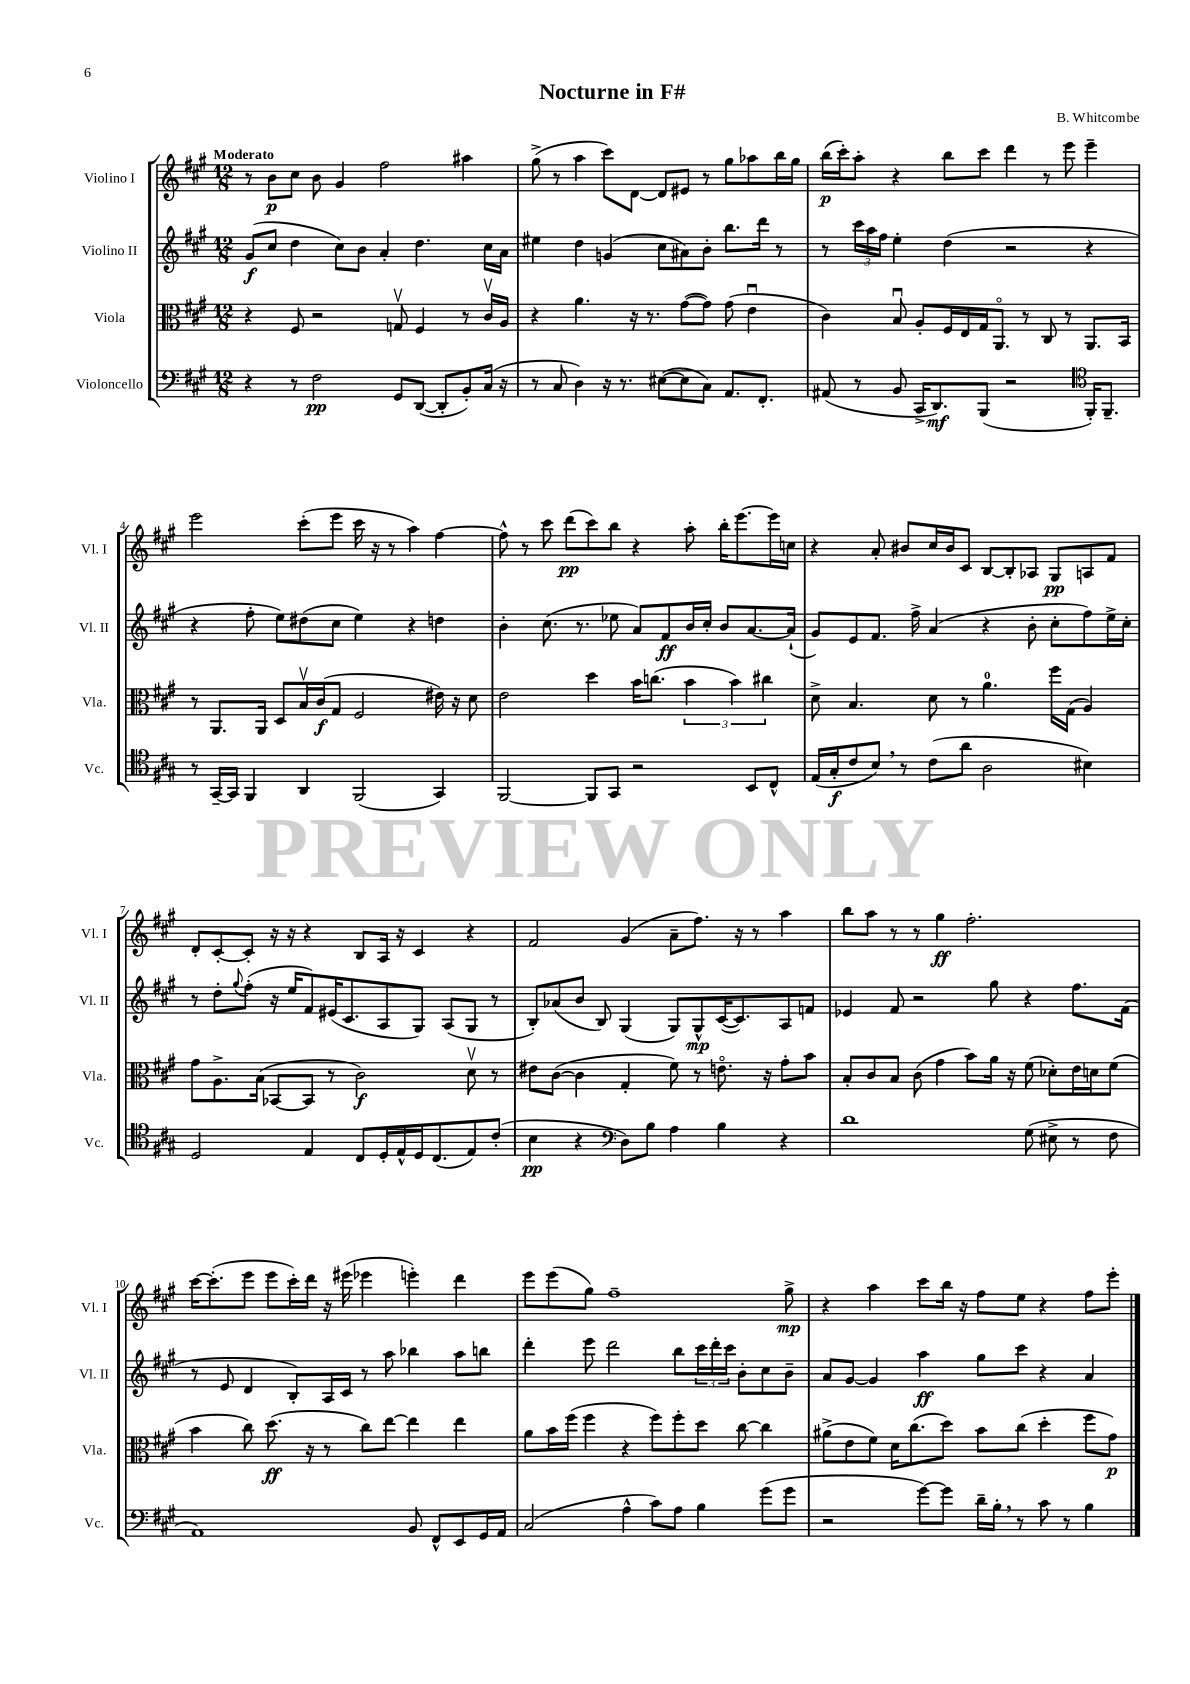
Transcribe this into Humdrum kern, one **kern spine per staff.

**kern	**kern	**kern	**kern
*staff4	*staff3	*staff2	*staff1
*clefF4	*clefC3	*clefG2	*clefG2
*k[f#c#g#]	*k[f#c#g#]	*k[f#c#g#]	*k[f#c#g#]
*M12/8	*M12/8	*M12/8	*M12/8
4r	4r	(8g#	8r
.	.	8cc#	8b
8r	8F#	4dd	8cc#
2F#	2r	.	8b
.	.	8cc#)	4g#
.	.	8b	.
.	.	4a'	2ff#
8GG#	8Gv	.	.
([8DD	4F#	4.dd	.
8DD']	.	.	.
8BB')	8r	.	4aa#
(16C#	16c#v	16cc#	.
16r	16A	16a	.
=	=	=	=
8r	4r	4ee#	(8gg#^
8C#	.	.	8r
4D)	4.a	4dd	4aa
16r	.	(4g	8ccc#)
8.r	.	.	.
.	16r	.	[8d
.	8.r	.	.
([8E#	.	8cc#	8d]
8E#]	([8g#	8a#)	8e#
8C#)	8g#])	8b'	8r
8.AA	(8g#	8.bb	8gg#
.	4eu	.	8aa-
8.FF#'	.	16ddd	.
.	.	8r	16bb
.	.	.	16gg#
=	=	=	=
(8AA#	4c#)	8r	(16bb
.	.	.	16ccc#')
8r	.	24ccc#	8aa'
.	.	24aa	.
.	.	24ff#	.
8BB	8Bu	4ee'	4r
16CC#^	8A'	.	.
8.DD)	.	.	.
.	16F#	(4dd	8bb
.	16E	.	.
(8BBB	16G#	.	8ccc#
.	8.AAo	.	.
2r	.	2r	4ddd
.	8r	.	.
.	8C#	.	8r
.	8r	.	8eee
*clefC4	*	*	*
16FF#')	8.AA	4r	4eee~
8.FF#~	.	.	.
.	16BB	.	.
=	=	=	=
8r	8r	4r	2eee
[16GG#~	8.AA	.	.
16GG#]	.	.	.
4FF#	.	8ff#'	.
.	16AA	.	.
.	8D	8ee)	.
4AA	16Bv	(8dd#	(8ccc#'
.	(16c#	.	.
.	8G#	8cc#	8eee
(2FF#	2F#	4ee)	16ccc#
.	.	.	16r
.	.	.	8r
.	.	4r	4aa)
4GG#)	16e#)	4dd	[4ff#
.	16r	.	.
.	8d	.	.
=	=	=	=
[2FF#	2e	4b'	8ff#^^]
.	.	.	8r
.	.	(8.cc#	8ccc#
.	.	.	(8ddd
.	.	8.r	.
8FF#]	4dd	.	8ccc#)
8GG#	.	8ee-	8bb
2r	16b	8a)	4r
.	(8.cc	.	.
.	.	8f#	.
.	6b	16b	8aa'
.	.	16cc#'	.
.	.	8b	16bb'
.	6b)	.	.
.	.	.	[8.eee
8BB	.	[8.a	.
.	6cc#	.	.
8C#^^	.	.	16eee]
.	.	(16a`]	16cc
=	=	=	=
(16E	8d^	8g#)	4r
16G#'	.	.	.
8c#	4.B	8e	.
8B)	.	8.f#	8a'
8r	.	.	8b#
.	.	16ff#^	.
(8c#	8d	(4a	16cc#
.	.	.	16b#
8a	8r	.	8c#
2A	4.a	4r	[8B
.	.	.	8B']
.	.	8b'	8A-
.	16ff#	8cc#'	8G#
.	(16G#	.	.
4B#)	4A)	8ff#)	8A
.	.	16ee^	8f#
.	.	16cc#'	.
=	=	=	=
2D	8g#	8r	8d'
.	8.A^	8dd'	[8c#'
.	.	8qqgg#	.
.	.	(8ff#'	8c#']
.	(16B	.	.
.	[8BB-	16r	16r
.	.	16ee	16r
4E	8BB-]	8f#)	4r
.	8r	(16e#	.
.	.	8.c#	.
8C#	2c#)	.	8B
16D'	.	8A	16A
16E^^	.	.	16r
16D	.	8G#)	4c#
(8.C#	.	.	.
.	.	(8A	.
8E)	8dv	8G#	4r
(8c#'	8r	8r	.
=	=	=	=
4B	8e#	8B')	2f#
.	([8c#	(8a-	.
4r	4c#]	8b	.
.	.	8B)	.
*clefF4	*	*	*
8D)	4G#'	(4G#	(4g#
8B	.	.	.
4A	8f#)	8G#)	8a~
.	8r	8G#^^	8.ff#)
4B	8.eo	([16c#	.
.	.	8.c#])	16r
.	.	.	8r
.	16r	.	.
4r	8g#'	8A	4aa
.	8b	8f	.
=	=	=	=
1d	8B'	4e-	8bb
.	8c#	.	8aa
.	8B	8f#	8r
.	(8c#	2r	8r
.	4g#	.	4gg#
.	8b)	.	2.ff#'
.	16a	8gg#	.
.	16r	.	.
(8G#	(8f#	4r	.
8E#^	8d-')	.	.
8r	16e	8.ff#	.
.	16d	.	.
8F#	(8f#	.	.
.	.	(16f#	.
=	=	=	=
1AA)	4b	8r	[16ccc#
.	.	.	(8.ccc#']
.	.	8e	.
.	8cc#)	4d	8eee
.	(8.dd	.	8eee
.	.	8B')	16ccc#')
.	16r	.	16ddd
.	8r	16A	16r
.	.	16c#	(16eee#
.	8cc#)	8r	4eee-
.	[8ee	8aa	.
8BB	4ee]	4bb-	4eee')
8FF#^^	.	.	.
8EE	4ee	8aa	4ddd
16GG#	.	8bb	.
16AA	.	.	.
=	=	=	=
(2C#	8a	4ddd'	8eee
.	16b	.	(8eee
.	(16ff#	.	.
.	4ff#	8eee	8gg#)
.	.	2ddd	1ff#~
4A^^	4r	.	.
8c#)	8ff#)	.	.
8A	8ff#'	8bb	.
4B	8dd	24ccc#	.
.	.	24ddd'	.
.	.	24ccc#	.
.	[8cc#	8b'	.
(8g#	4cc#]	8cc#	.
8g#	.	8b~	8gg#^
=	=	=	=
2r	(8a#^	8a	4r
.	8e	[8g#	.
.	8f#)	4g#]	4aa
.	16d	.	.
.	(8.cc#	.	.
[8g#)	.	4aa	8ccc#
8g#]	8dd)	.	16bb
.	.	.	16r
16d~	8b	8gg#	8ff#
16B'	.	.	.
8r	(8cc#	8ccc#	8ee
8c#	4dd'	4r	4r
8r	.	.	.
4B	8ff#	4a	8ff#
.	8g#)	.	8eee'
==	==	==	==
*-	*-	*-	*-
